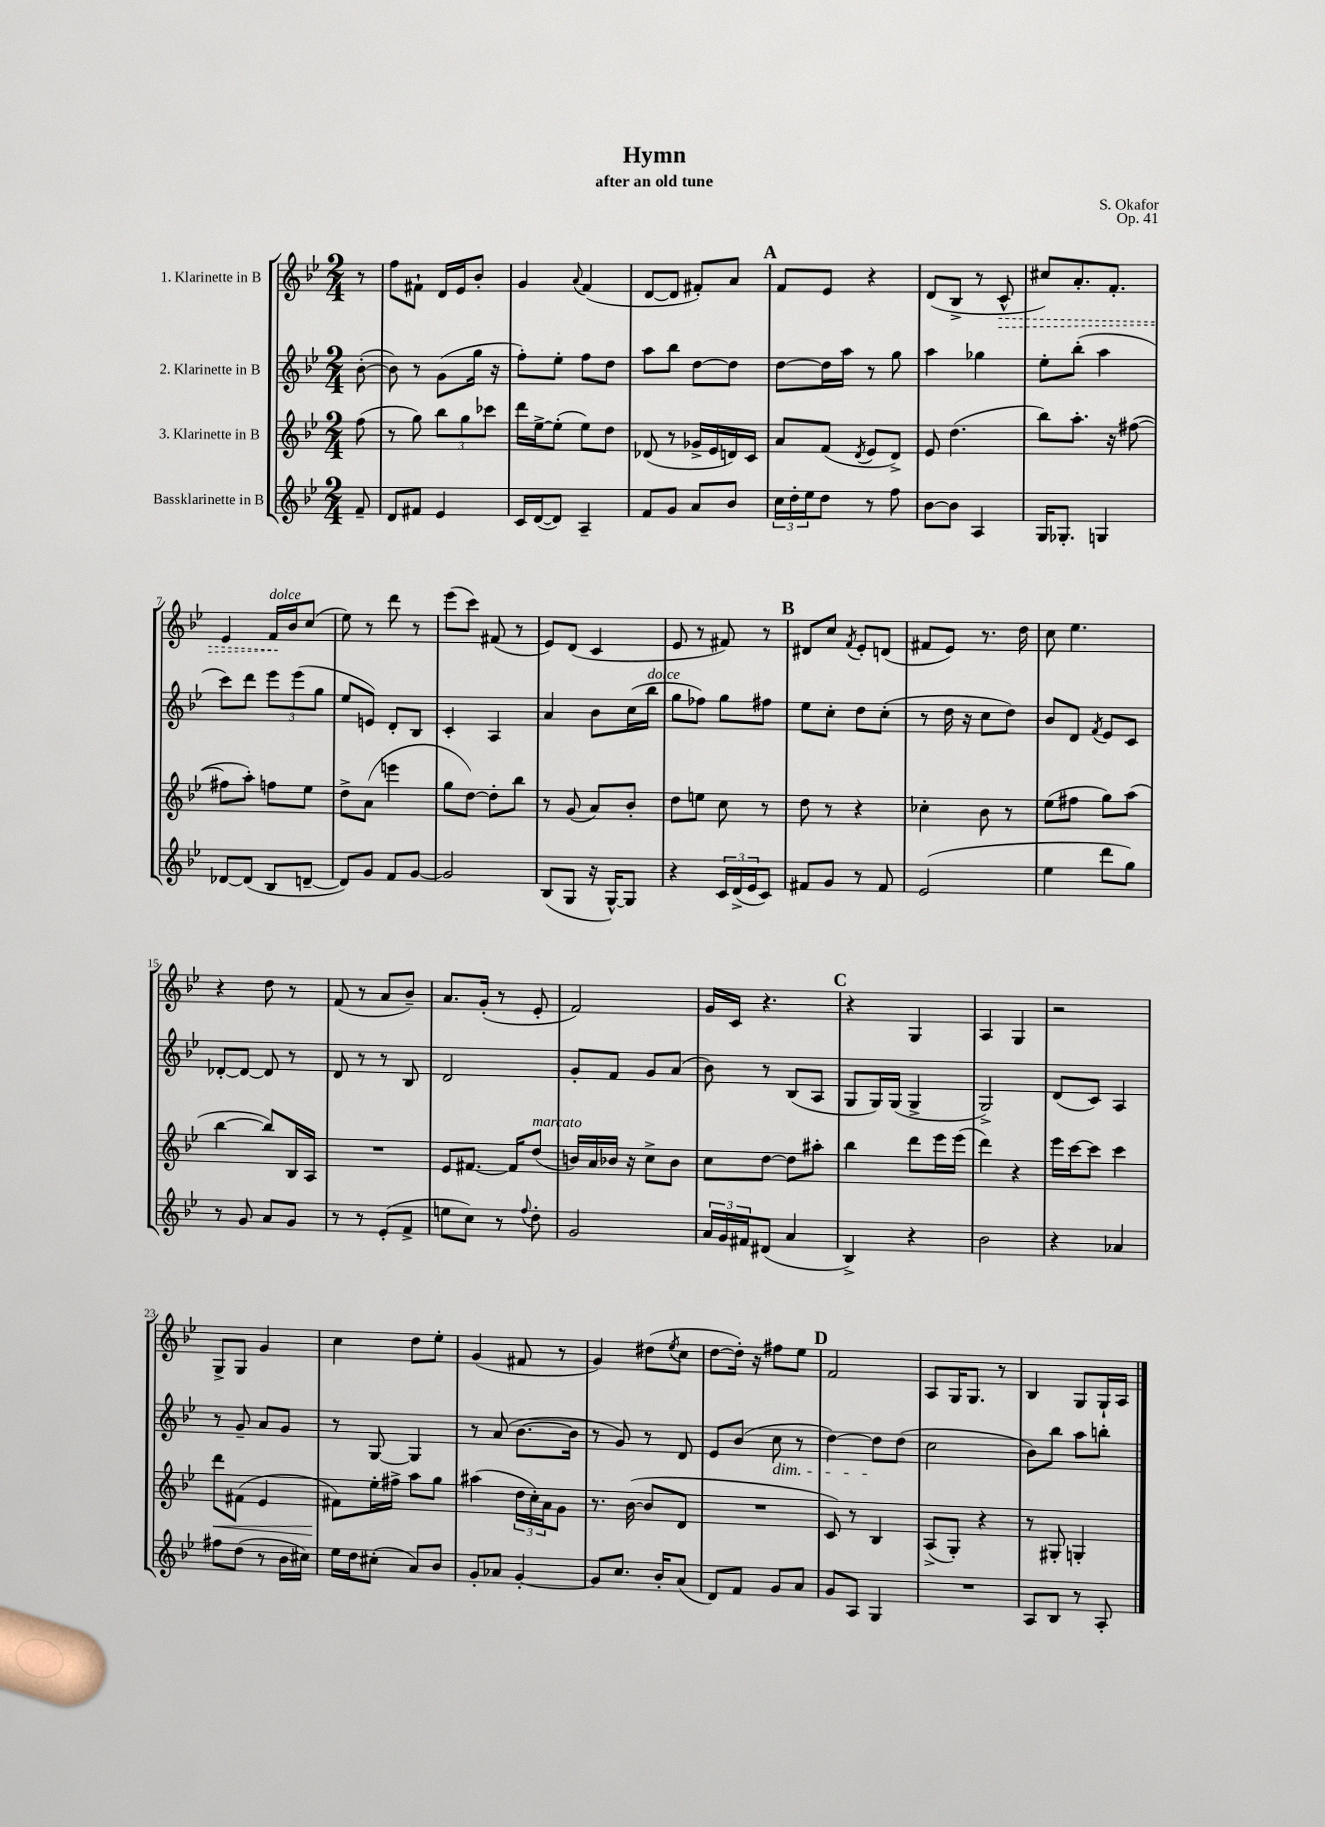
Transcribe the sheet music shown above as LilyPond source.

\header { title = "Hymn" composer = "S. Okafor" subtitle = "after an old tune" opus = "Op. 41" }
<<
\new StaffGroup <<
\new Staff = "s0" \with { instrumentName = "1. Klarinette in B" } {
    \clef treble \key bes \major \numericTimeSignature \time 2/4 \partial 8
    r8 |
    f''8 fis'8-! d'16 ees'16 bes'8-. |
    g'4 \appoggiatura { a'8 } f'4( |
    d'8~ d'8 fis'8-.) a'8 |
    \mark \markup { \bold "A" } f'8 ees'8 r4 |
    d'8( bes8-> r8 \once \override Hairpin.style = #'dashed-line c'8-^\> |
    cis''8) a'8.-. f'8.-. |
    ees'4 f'16\!^\markup { \italic "dolce" } bes'16 c''8( |
    ees''8) r8 d'''8 r8 |
    ees'''8( c'''8) fis'8( r8 |
    ees'8) d'8( c'4 |
    ees'8 r8 fis'8) r8 |
    \mark \markup { \bold "B" } dis'8 c''8 \acciaccatura { f'8 } ees'8-. d'8( |
    fis'8 ees'8) r8. d''16 |
    c''8 ees''4. |
    r4 d''8 r8 |
    f'8( r8 a'8 bes'8--) |
    a'8. g'16-.( r8 ees'8-. |
    f'2) |
    g'16 c'16 r4. |
    \mark \markup { \bold "C" } r4 g4 |
    a4 g4 |
    r2 |
    g8-> g8 g'4 |
    c''4 d''8 ees''8-. |
    g'4( fis'8 r8 |
    g'4) dis''8( \acciaccatura { ees''8 } c''8 |
    d''8~ d''16-.) r16 fis''8 ees''8 |
    \mark \markup { \bold "D" } f'2 |
    a8 g16 g8. r8 |
    bes4 g8 g16-! a16 \bar "|." |
}
\new Staff = "s1" \with { instrumentName = "2. Klarinette in B" } {
    \clef treble \key bes \major \numericTimeSignature \time 2/4 \partial 8
    bes'8~-.( |
    bes'8) r8 g'8( g''16 r16 |
    f''8-.) ees''8-. f''8 d''8 |
    a''8 bes''8 d''8~ d''8 |
    \mark \markup { \bold "A" } d''8~ d''16 a''16 r8 g''8 |
    a''4 ges''4 |
    ees''8-. bes''8-.( a''4 |
    c'''8) d'''8 \tuplet 3/2 { ees'''8 ees'''8( g''8 } |
    ees''8 e'8) d'8-. bes8 |
    c'4-. a4 |
    a'4 bes'8 c''16( bes''16^\markup { \italic "dolce" } |
    g''8 fes''8) g''8 fis''8 |
    \mark \markup { \bold "B" } ees''8 c''8-. d''8 c''8-.( |
    r8 d''16 r16 c''8 d''8) |
    bes'8 d'8 \acciaccatura { f'8 } ees'8 c'8 |
    des'8~-. des'8~ des'8 r8 |
    d'8 r8 r8 bes8 |
    d'2 |
    g'8-. f'8 g'8 a'8( |
    bes'8) r8 bes8( a8 |
    \mark \markup { \bold "C" } g8 g16) g16( g4-> |
    g2->) |
    d'8( c'8) a4 |
    r8 g'8-- a'8 g'8 |
    r8 g8~ g4 |
    r8 a'8( bes'8.~ bes'16 |
    r8 g'8) r8 d'8 |
    ees'8 bes'8( c''8\dim r8 |
    \mark \markup { \bold "D" } d''4~) d''8\! d''8( |
    c''2 |
    bes'8) bes''8 a''8 b''8-. \bar "|." |
}
\new Staff = "s2" \with { instrumentName = "3. Klarinette in B" } {
    \clef treble \key bes \major \numericTimeSignature \time 2/4 \partial 8
    f''8( |
    r8 g''8) \tuplet 3/2 { bes''8 g''8 ces'''8 } |
    d'''16 ees''16~-> ees''8-.( ees''8) d''8 |
    des'8( r8 ges'16-> ees'16 d'16) c'16 |
    \mark \markup { \bold "A" } a'8 f'8( \acciaccatura { d'8 } ees'8 d'8->) |
    ees'8 d''4.( |
    bes''8) a''8.-. r16 fis''8~( |
    fis''8 a''8-.) f''8 ees''8 |
    d''8-> a'8( e'''4 |
    g''8 d''8~) d''8-. bes''8 |
    r8 g'8( a'8) bes'8-. |
    d''8 e''8 c''8 r8 |
    \mark \markup { \bold "B" } d''8 r8 r4 |
    ces''4-. bes'8 r8 |
    ees''8( fis''8 g''8) a''8( |
    bes''4~ bes''8) bes16 a16 |
    R2 |
    ees'8 fis'8.~ fis'16 d''8^\markup { \italic "marcato" }( |
    b'16) a'16 bes'16 r16 c''8-> bes'8 |
    c''8 d''8~ d''8 ais''8-. |
    \mark \markup { \bold "C" } bes''4 d'''8 ees'''16 ees'''16( |
    d'''4) r4 |
    ees'''16 c'''16~ c'''8 c'''4 |
    d'''8\< fis'8( ees'4 |
    fis'8\!) ees''16-. fis''16-> a''8 g''8 |
    ais''4( \tuplet 3/2 { d''16 c''16-.) a'16 } g'8 |
    r8. bes'16~( bes'8 d'8 |
    R2 |
    \mark \markup { \bold "D" } c'8) r8 bes4 |
    a8->( g8-.) r4 |
    r8 gis8-. g4-. \bar "|." |
}
\new Staff = "s3" \with { instrumentName = "Bassklarinette in B" } {
    \clef treble \key bes \major \numericTimeSignature \time 2/4 \partial 8
    f'8-- |
    d'8 fis'8 ees'4 |
    c'16 d'16~( d'8) a4-- |
    f'8 g'8 a'8 bes'8 |
    \mark \markup { \bold "A" } \tuplet 3/2 { c''16 d''16-. ees''16 } d''8 r8 f''8 |
    bes'8~ bes'8 a4 |
    g16 ges8.-. g4 |
    des'8~ des'8( bes8 d'8~-- |
    d'8) g'8 f'8 g'8~ |
    g'2 |
    bes8( g8 r16 g16~-^) g8 |
    r4 \tuplet 3/2 { c'16 d'16->( ees'16 } c'8) |
    \mark \markup { \bold "B" } fis'8 g'8 r8 fis'8 |
    ees'2( |
    ees''4 d'''8 g''8) |
    r8 g'8 a'8 g'8 |
    r8 r8 ees'8-.( f'8-> |
    e''8 c''8) r8 \appoggiatura { f''8 } d''8-. |
    g'2 |
    \tuplet 3/2 { a'16 g'16 fis'16 } dis'8( a'4 |
    \mark \markup { \bold "C" } bes4->) r4 |
    bes'2 |
    r4 aes'4 |
    fis''8 d''8( r8 bes'16 cis''16) |
    ees''16 d''16 cis''8-.( a'8) bes'8 |
    g'8-. aes'8 g'4~-. |
    g'8 c''8. bes'16-. a'8( |
    d'8) f'8 g'8 a'8 |
    \mark \markup { \bold "D" } g'8 a8 g4 |
    R2 |
    a8 bes8 r8 a8-. \bar "|." |
}
>>
>>
